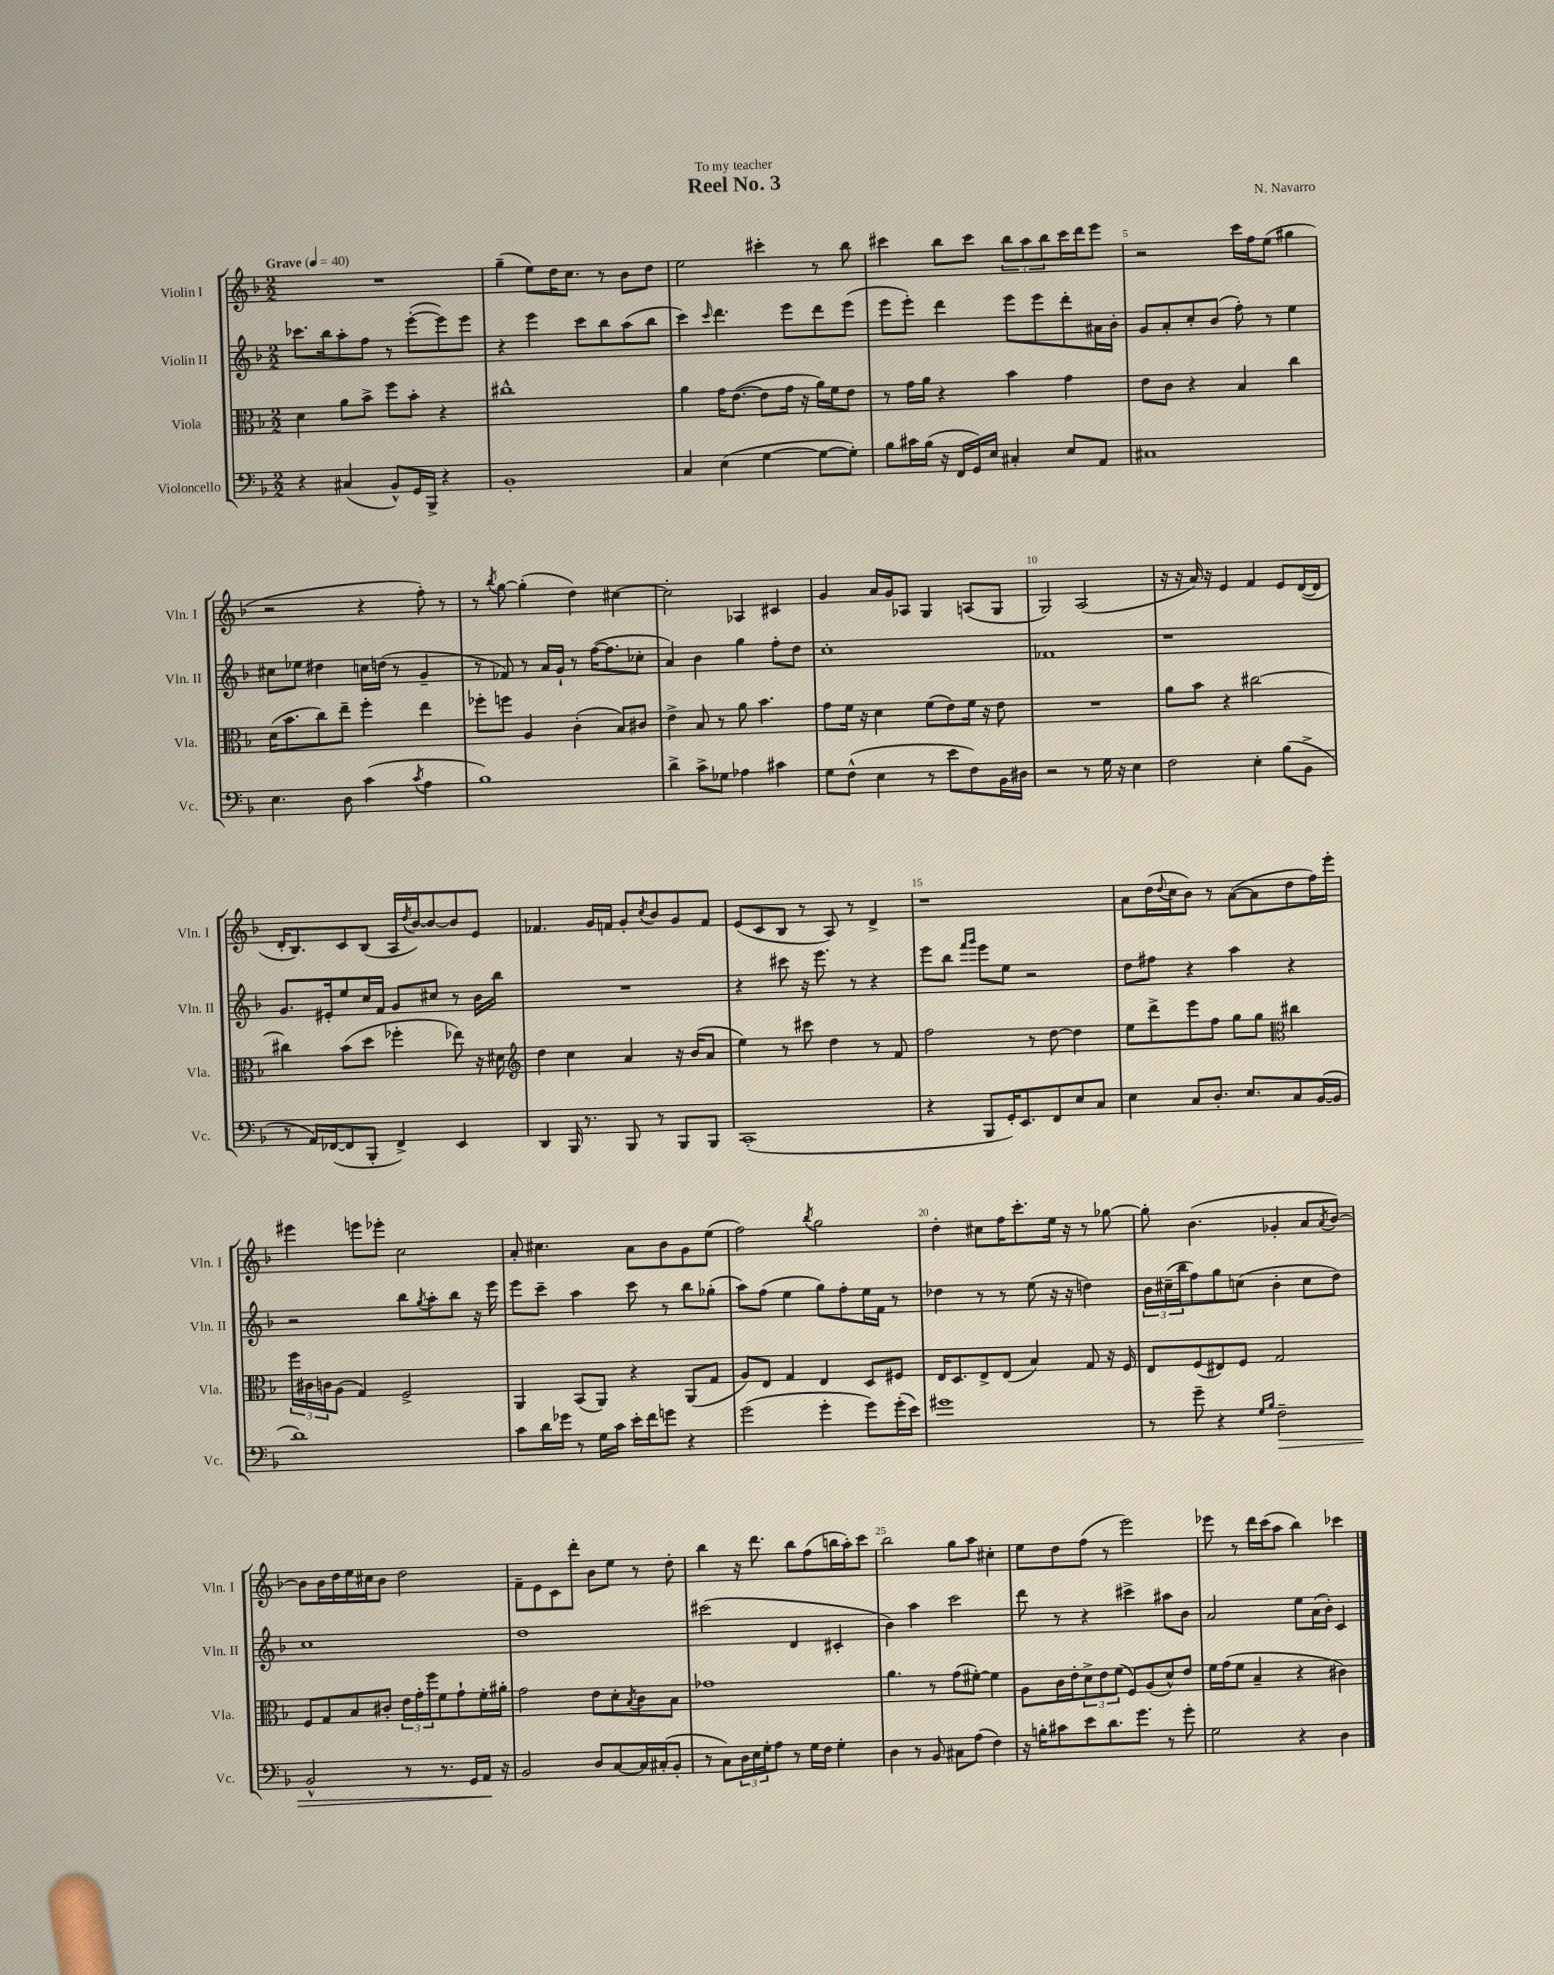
\header { title = "Reel No. 3" composer = "N. Navarro" dedication = "To my teacher" }
<<
\new StaffGroup <<
\new Staff = "s0" \with { instrumentName = "Violin I" shortInstrumentName = "Vln. I" } {
    \clef treble \key f \major \numericTimeSignature \time 2/2 \tempo "Grave" 4 = 40
    R1 |
    g''4--( e''8) d''16 c''8. r8 bes'8 d''8 |
    e''2 cis'''4-. r8 bes''8 |
    cis'''4 bes''8 cis'''8 \tuplet 3/2 { bes''8 a''8 bes''8 } cis'''16 d'''16 e'''8 |
    r2 c'''16 f''16 e''8( gis''4 |
    r2 r4 f''8-.) r8 |
    r8 \acciaccatura { bes''8 } g''8~ g''4-.( d''4) cis''4~ |
    cis''2-. aes4 cis'4 |
    g'4 a'16 g'16 aes8 g4 a8( g8 |
    g2) a2( |
    r16 r16 a'16) r16 e'4 f'4 e'8 d'16~( d'16 |
    d'16-. bes8.) c'8 bes8( a16 \acciaccatura { d''8 } bes'16~) bes'8~ bes'8 e'8 |
    fes'4. g'16 f'16 g'8-. \acciaccatura { c''8 } bes'8 g'8 f'8 |
    e'8( c'8 bes8 r8 a8) r8 d'4-> |
    r1 |
    a'8 d''16( \appoggiatura { d''8 } c''16 bes'8) r8 a'8~( a'8 d''8 f''16) e'''16-. |
    eis'''4 e'''8 ees'''8-. c''2 |
    a'8-. cis''4. a'8 bes'8 g'8 e''8( |
    f''2) \acciaccatura { bes''8 } g''2 |
    d''4-. cis''8 f''16 c'''8.-. e''16 r16 r8 ges''8~ |
    ges''8-. bes'4.( ges'4-. a'8 \acciaccatura { a'8 } bes'8~) |
    bes'8 bes'16 d''16 e''16 cis''16 bes'8 d''2 |
    f'8-- e'8 c'8 d'''8-. bes'8 e''8 r8 d''8-. |
    bes''4 r16 d'''8. bes''8 f''8( b''16 a''16-.) c'''8 |
    bes''2 g''8 a''8 cis''4-. |
    e''8 d''8 f''8( r8 e'''2) |
    ees'''8 r8 d'''16 c'''16( a''8 bes''4) ces'''4 \bar "|." |
}
\new Staff = "s1" \with { instrumentName = "Violin II" shortInstrumentName = "Vln. II" } {
    \clef treble \key f \major \numericTimeSignature \time 2/2
    ces'''8. bes''16 a''8-. f''8 r8 e'''8~-.( e'''8) e'''8 |
    r4 e'''4 c'''8 bes''8 a''8( bes''8 |
    c'''4) \grace { c'''16 } d'''4. e'''8 d'''8 e'''8( |
    e'''8 e'''8-.) d'''4 e'''8 e'''8 d'''8-. ais'16 bes'16-. |
    g'8 a'8-. c''8-. bes'8( f''8-.) r8 e''4 |
    cis''8 ees''8 dis''4 c''16 d''16( r8 g'4-- |
    r8 fes'8) r8 a'16 g'16-! r8 f''16~( f''8. ces''8-. |
    a'4) bes'4 g''4 f''8-. d''8 |
    c''1-. |
    fes'1 |
    r1 |
    g'8. eis'16-. e''8 c''16 f'16 g'8 cis''8 r8 bes'16 bes''16 |
    R1 |
    r4 cis'''8 r16 e'''8. r8 r4 |
    e'''8 bes''8 \grace { f'''16 g'''16 } e'''8 e''8 r2 |
    d''8 fis''8 r4 a''4 r4 |
    r2 bes''8 \acciaccatura { g''8 } a''8-. bes''8 r16 e'''16 |
    e'''8 c'''8-- a''4 c'''8 r8 bes''8 ges''8-.( |
    a''8) f''8( e''4 g''8) f''8-. e''16 f'16 r8 |
    des''4 r8 r8 e''8( r16 r16 d''4) |
    \tuplet 3/2 { bes'16 cis''16--( bes''16 } f''8) g''8 c''8( bes'4-. c''8 d''8) |
    c''1 |
    d''1 |
    cis'''2( d'4 cis'4-. |
    bes'4) a''4 c'''2 |
    d'''8 r8 r4 cis'''4-> ais''8 bes'8 |
    a'2 e''8 a'16( bes'16-.) c'4 \bar "|." |
}
\new Staff = "s2" \with { instrumentName = "Viola" shortInstrumentName = "Vla." } {
    \clef alto \key f \major \numericTimeSignature \time 2/2
    d'4 a'8 bes'8-> f''8 bes'8-. r4 |
    cis''1-^ |
    a'4 g'16 e'8.~( e'8 g'16 r16 a'16) f'16 e'8 |
    r8 g'16 a'16 r4 bes'4 g'4 |
    e'8 c'8 r4 bes4 c''4 |
    d'16( bes'8. c''8) e''8-- f''4-. e''4 |
    fes''8-. f''8 a4 c'4-.( bes8) cis'8 |
    e'4-> bes8 r8 a'8 bes'4. |
    g'8 f'16 r16 d'4 f'8( e'8) f'16 r16 e'8 |
    R1 |
    a'8 bes'8 r4 cis''2~ |
    cis''4 bes'8( d''8 fes''4-. ees''8) r16 dis'16 |
    \clef treble d''4 c''4 a'4 r16 bes'16( a'8 |
    e''4) r8 cis'''8 d''4 r8 f'8 |
    f''2 r8 d''8~ d''4 |
    e''8 d'''8-> e'''8 f''8 g''8 g''8 \clef alto cis''4 |
    \tuplet 3/2 { f''16 cis'16 c'16 } a8( g4) f2-> |
    a,4 bes,8( a,8) r4 a,8( g8 |
    a8) e8 g4 e4 d8 fis8 |
    e16 d8. e8-> e8( bes4) g8 r16 f16 |
    e8 f8( eis8) f8 g2 |
    f8 g8 bes8 cis'8-. \tuplet 3/2 { e'16 g'16-. f''16 } f'8 g'8-! f'16-. ais'16-. |
    g'2 e'8 d'8-. \acciaccatura { bes8 } c'8 bes8 |
    ges'1 |
    a'4. r8 g'8( fis'8~-.) fis'4 |
    a8 c'16 e'16-. \tuplet 3/2 { d'8-> e'8 f'8( } f8) a8( d'8-^) e'8 |
    f'16 g'16( f'8 bes4-- r4 cis'4) \bar "|." |
}
\new Staff = "s3" \with { instrumentName = "Violoncello" shortInstrumentName = "Vc." } {
    \clef bass \key f \major \numericTimeSignature \time 2/2
    r4 cis4( bes,8-^) g,16 bes,,16-> r4 |
    bes,1-. |
    c4 e4( g4~ g8~ g8-.) |
    bes8 cis'16 bes16( r16 f,16 g,16) e16 cis4-. e8 a,8 |
    cis1 |
    e4. d8 c'4( \acciaccatura { c'8 } a4 |
    bes1) |
    d'4-> c'8-> ges8 aes4 cis'4 |
    g8 f8-^( e4 r8 e'8 f8) bes,16 dis16 |
    r2 r8 g16 r16 e4 |
    f2 e4-. bes8( bes,8-> |
    r8 a,16) fes,16~( fes,8 bes,,8-. fes,4->) e,4 |
    d,4 bes,,16 r8. bes,,8 r8 bes,,8 bes,,8 |
    c,1-.( |
    r4 bes,,8 g,16-.) e,8. f,8 e8 c8 |
    e4 c8 d8.-. e8. c8 bes,16~( bes,16 |
    d'1) |
    c'8 d'16 ges'16 r8 g16 c'16 e'16-. f'16 g'8 r4 |
    g'2( g'4-. g'8) g'16-.( e'16) |
    gis'1 |
    r8 g'8-- r4 \grace { g16 bes16 } f2--\> |
    bes,2-^ r8 r8. g,16 a,16\! r16 |
    bes,2 d8 c8~ c16 cis16-.( bes,8-. |
    r8 c8) \tuplet 3/2 { d16 e16 g16-. } a8 r8 g16 f16 g4-. |
    d4 r8 bes,8 cis8 a8( f4) |
    r16 b16-. cis'8 e'8 d'8. g'8. r8 g'8-. |
    g2 r4 d4 \bar "|." |
}
>>
>>
\layout { \context { \Score \override BarNumber.break-visibility = ##(#f #t #t) barNumberVisibility = #(every-nth-bar-number-visible 5) } }
